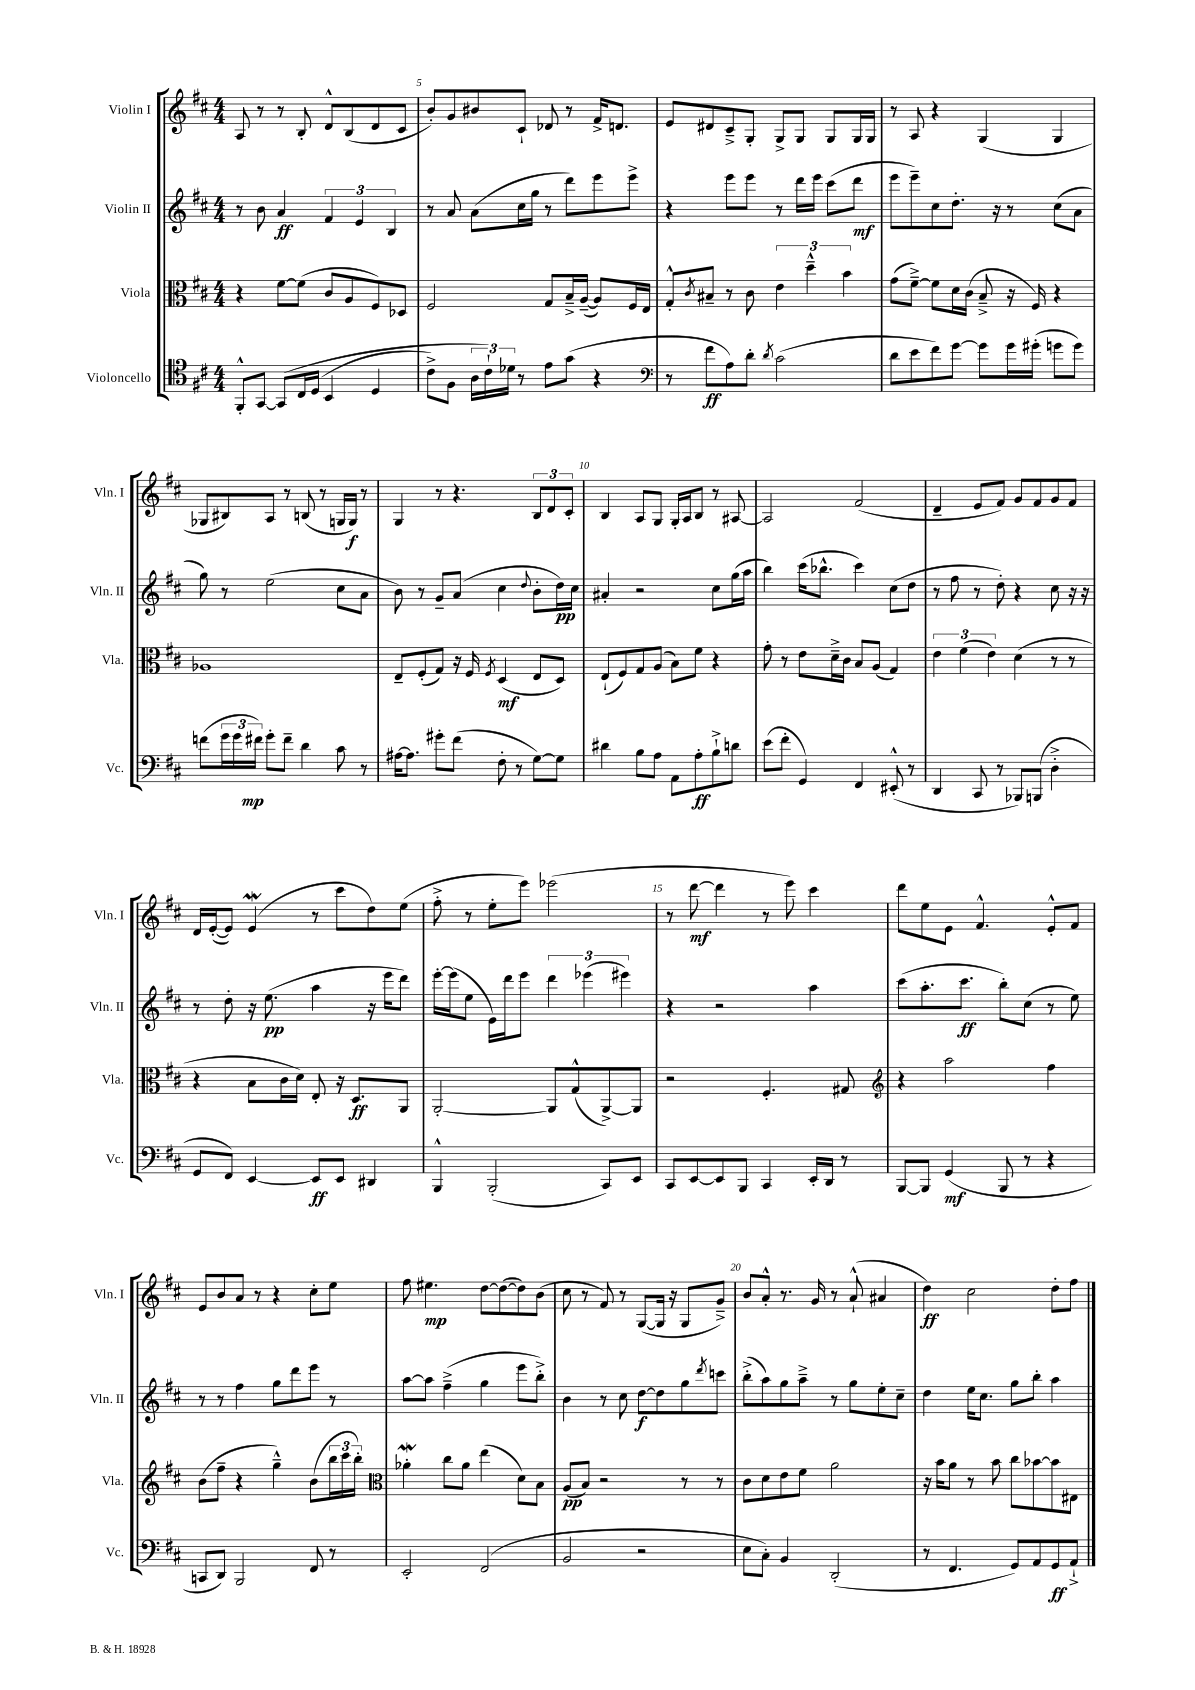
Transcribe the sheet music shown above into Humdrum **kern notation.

**kern	**kern	**kern	**kern
*staff4	*staff3	*staff2	*staff1
*clefC4	*clefC3	*clefG2	*clefG2
*k[f#c#]	*k[f#c#]	*k[f#c#]	*k[f#c#]
*M4/4	*M4/4	*M4/4	*M4/4
8FF#'^^	4r	8r	8A
[8GG	.	8b	8r
&(8GG]	[8f#	4a	8r
16C#	(8f#]	.	8B'
(16D	.	.	.
4BB	8c#	6f#	8d^^
.	8A	.	(8B
.	.	6e	.
4D	8F#)	.	8d
.	.	6B	.
.	8D-	.	8c#
=	=	=	=
8c#^)	2F#	8r	8b')
8F#	.	8a	8g
24A	.	(8a	8b#
24c#`&)	.	.	.
24d-	.	.	.
8r	.	16cc#	8c#`
.	.	16gg	.
8e	8G	8r	8d-
(8g	16B~^	8ddd)	8r
.	([16A~	.	.
4r	8A])	8eee	16f#^
.	.	.	8.d
.	16F#	8eee^	.
.	16E	.	.
=	=	=	=
*clefF4	*	*	*
8r	8G'^^	4r	8e
.	8qc#	.	.
8f#	8B#~	.	8d#
8A)	8r	8eee	8c#~^
8d'	8c#	8eee	8G'
8qd	.	.	.
(2c#	6e	8r	8G^
.	.	16ddd	8G
.	6dd~^^	.	.
.	.	16eee	.
.	.	(8ccc#	8G
.	6b	.	.
.	.	8ddd	16G
.	.	.	16G
=	=	=	=
8d	(8g	8eee	8r
8e	[8f#~^)	8eee~)	8A
8f#)	8f#]	8cc#	4r
[8g	16d	8.dd'	.
.	(16c#	.	.
8g]	8B~^	.	(4G
.	.	16r	.
16g	16r	8r	.
(16g#'	16F#)	.	.
8g	4r	(8cc#	4G
8g)	.	8a	.
=	=	=	=
(8f	1A-	8gg)	8G-
24g	.	8r	8B#)
24g	.	.	.
24f#)	.	.	.
8g'	.	(2ee	8A
8f#~	.	.	8r
4d	.	.	(8B
.	.	.	8r
8c#	.	8cc#	16G
.	.	.	16G)
8r	.	8a	8r
=	=	=	=
[16A#	8E~	8b)	4G
8.A#]	.	.	.
.	(8F#'	8r	.
8g#'	8G)	8g~	8r
(8f#	16r	(8a	4.r
.	16F#	.	.
.	8qF#	.	.
8F#'	(4D	4cc#	.
8r	.	.	.
.	.	8qqdd	.
[8G)	8E	8b'	12B
.	.	.	12d
8G]	8D)	16dd)	.
.	.	.	12c#'
.	.	16cc#	.
=	=	=	=
4d#	(8E`	4a#'	4B
.	8F#)	.	.
8B	8G	2r	8A
8A	(8A	.	8G
8AA	8B)	.	16G'
.	.	.	16A
8A'	8f#	.	8B
8B`^	4r	8cc#	8r
8d	.	(16gg	[8A#
.	.	16aa	.
=	=	=	=
(8e	8g'	4bb)	2A#]
8f#'	8r	.	.
4GG)	8e	(16ccc#	.
.	.	8.bb-^^	.
.	16d~^	.	.
.	16c#	.	.
4FF#	8B	4ccc#)	(2f#
.	(8A	.	.
(8EE#'^^	4G)	(8cc#	.
8r	.	8dd	.
=	=	=	=
4DD	6e	8r	4d~
.	.	8ff#	.
.	(6f#	.	.
8CC#	.	8r	8e
.	6e)	.	.
8r	.	8dd')	8f#)
8BBB-)	(4d	4r	8g
(8BBB	.	.	8f#
4D'^	8r	8cc#	8g
.	8r	16r	8f#
.	.	16r	.
=	=	=	=
8GG	4r	8r	16d
.	.	.	([16e'
8FF#)	.	8dd'	8e])
[4EE	8B	16r	(4e
.	.	(8.ee	.
.	16c#	.	.
.	16d)	.	.
8EE]	8E'	4aa	8r
8EE	16r	.	8ccc#
.	8.D	.	.
4DD#	.	16r	8dd)
.	.	16eee	.
.	8AA	8ddd)	(8ee
=	=	=	=
4BBB^^	[2AA'	[16eee'	8ff#'^
.	.	(16eee]	.
.	.	8ee	8r
(2BBB'	.	16e)	8ee'
.	.	16ddd	.
.	.	8eee	8eee)
.	8AA]	6ddd	(2eee-
.	(8G^^	.	.
.	.	(6eee-	.
8CC#)	[8AA^)	.	.
.	.	6eee#)	.
8EE	8AA]	.	.
=	=	=	=
8CC#	2r	4r	8r
[8EE	.	.	[8ddd
8EE]	.	2r	4ddd]
8BBB	.	.	.
4CC#	4.F#'	.	8r
.	.	.	8eee)
16EE'	.	4aa	4ccc#
16DD	.	.	.
8r	8G#	.	.
=	=	=	=
*	*clefG2	*	*
[8BBB	4r	(8ccc#	8ddd
8BBB]	.	8.aa'	8ee
(4GG	2aa	.	8e
.	.	8.ccc#	.
.	.	.	4.f#^^
8BBB	.	8bb')	.
8r	.	(8cc#	.
4r	4ff#	8r	8e'^^
.	.	8ee)	8f#
=	=	=	=
8CC	(8b	8r	8e
8DD)	8ff#~	8r	8b
2BBB	4r	4ff#	8a
.	.	.	8r
.	4gg~^^)	8gg	4r
.	.	8ddd	.
8FF#	(8b	8eee	8cc#'
8r	24bb	8r	8ee
.	24ccc#	.	.
.	24bb')	.	.
=	=	=	=
*	*clefC3	*	*
2EE'	4a-'	[8aa	8ff#
.	.	8aa]	4.ee#
.	8cc#	(4ff#~^	.
.	8a-	.	.
(2FF#	(4ee	4gg	[8dd
.	.	.	(8dd_
.	8d)	8eee	8dd])
.	8B	8bb'^)	(8b
=	=	=	=
2BB	(8A	4b	8cc#
.	8B)	.	8r
.	2r	8r	8f#)
.	.	8cc#	8r
2r	.	[8dd	([8G
.	.	8dd]	16G]
.	.	.	16r
.	8r	8gg	8G
.	.	8qddd	.
.	8r	8ccc	8g~^)
=	=	=	=
8E	8c#	(8bb'^	8b
8C#')	8d	8aa)	8a'^^
4BB	8e	8gg	8.r
.	8f#	8aa~^	.
.	.	.	16g
(2DD'	2a	8r	8r
.	.	8gg	(8a`^^
.	.	8ee'	4a#
.	.	8cc#~	.
=	=	=	=
8r	16r	4dd	4dd)
.	16b	.	.
4.FF#	8a	.	.
.	8r	16ee	2cc#
.	.	8.cc#	.
.	8b	.	.
8GG)	8cc#	8gg	.
8AA	[8b-	8bb'	.
8GG	8b-]	4aa	8dd'
8AA`^	8E#	.	8ff#
==	==	==	==
*-	*-	*-	*-
